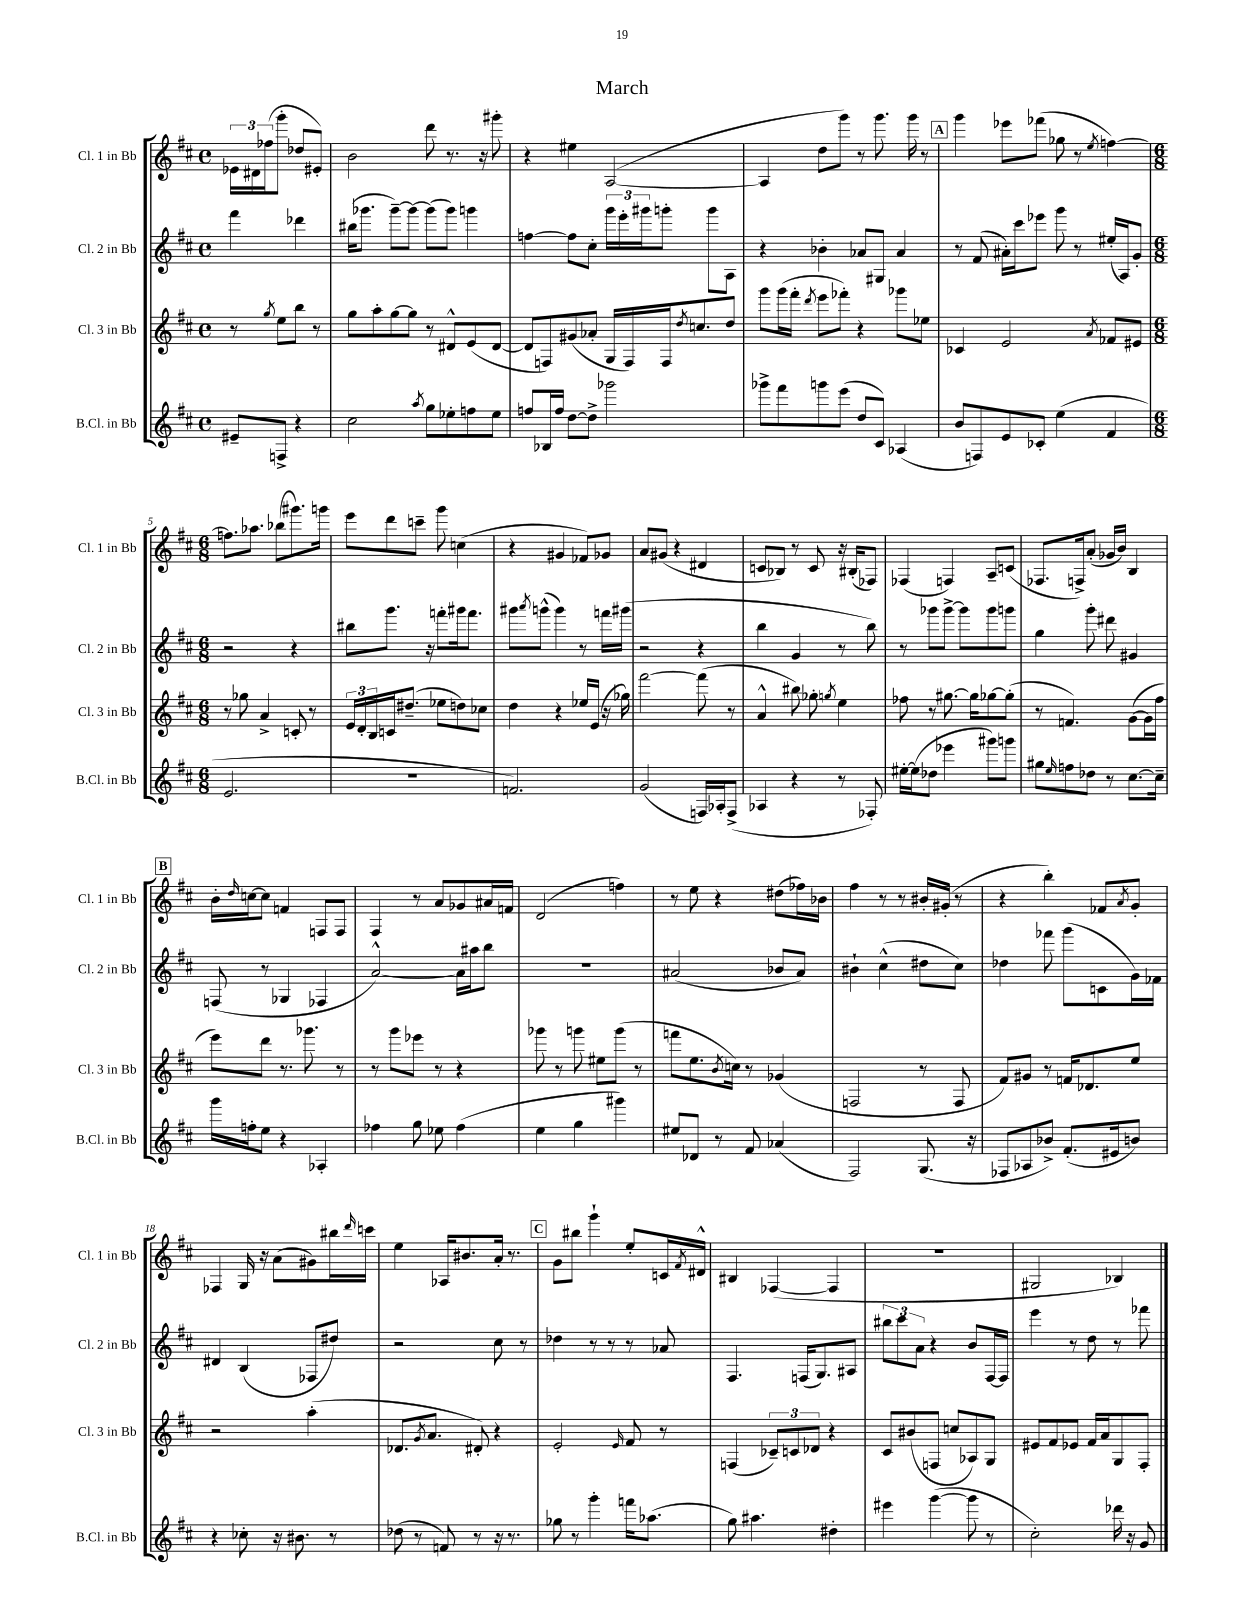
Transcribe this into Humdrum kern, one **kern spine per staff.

**kern	**kern	**kern	**kern
*staff4	*staff3	*staff2	*staff1
*clefG2	*clefG2	*clefG2	*clefG2
*k[f#c#]	*k[f#c#]	*k[f#c#]	*k[f#c#]
*M4/4	*M4/4	*M4/4	*M4/4
*met(c)	*met(c)	*met(c)	*met(c)
8e#~	8r	4fff#	24e-
.	.	.	24d#
.	.	.	(24ff-
.	8qgg	.	.
8F^	8ee	.	8ggg'
4r	8bb	4ddd-	8dd-
.	8r	.	8e#')
=	=	=	=
2cc#	8gg	(16bb#	2b
.	.	8.ggg-	.
.	8aa'	.	.
.	[8gg	[8ggg-~)	.
.	8gg]	8ggg-_	.
8qaa	.	.	.
8gg	8r	(8ggg-]	8ddd
8ee-'	8d#^^	8ggg-)	8.r
8ff	(8e	4ggg	.
.	.	.	16r
8ee-	[8d#	.	8ggg#'
=	=	=	=
8ff	8d#]	[4ff	4r
16B-	8F)	.	.
16ff	.	.	.
[8dd	(8g#	8ff]	4ee#
8dd^]	8a-'	8cc#'	.
2ggg-	16G	24ggg	([2A
.	.	24eee'	.
.	16F)	.	.
.	.	24ggg#	.
.	16F	8ggg'	.
.	8qdd	.	.
.	8.cc	.	.
.	.	8ggg	.
.	8dd	8A	.
=	=	=	=
8ggg-^	8ggg	4r	4A]
8fff#	(16ggg	.	.
.	16fff#'	.	.
.	8qddd	.	.
8ggg	8eee	4b-'	8dd
(8eee	8fff-')	.	8ggg)
8dd	4r	8a-	8r
8c#)	.	8G#	8.ggg
(4A-	8ggg-	4a-	.
.	.	.	16ggg
.	8ee-	.	8r
=	=	=	=
8b	4c-	8r	4ggg
8F)	.	(8f#	.
8e	2e	16a#')	8eee-
.	.	16ccc#	.
8c-'	.	8eee-	(8fff-
(4ee	.	8ggg	8gg-
.	.	8r	8r
.	8qa	.	8qee
4f#	8f-	(16ee#'	[4ff)
.	.	16A)	.
.	8e#	8g'	.
=	=	=	=
*M6/8	*M6/8	*M6/8	*M6/8
2.e	8r	2r	8.ff]
.	8gg-	.	.
.	.	.	8.aa-
.	4a^	.	.
.	.	.	(8bb-
.	8c'	4r	8.ggg#)
.	8r	.	.
.	.	.	16ggg
=	=	=	=
2.r	24e	8bb#	8eee
.	24d'	.	.
.	24B	.	.
.	16c	8.ggg	8ddd
.	(8.dd#~	.	.
.	.	.	8ccc~
.	.	16r	.
.	8ee-	8fff'	8ggg
.	8dd)	16ggg#	(4cc
.	.	8.fff	.
.	8cc-	.	.
=	=	=	=
2.f)	4dd	8ggg#	4r
.	.	8qaaa	.
.	.	(8ggg^^	.
.	4r	4ggg)	4g#
.	16ee-	8r	8f-)
.	(16e	.	.
.	16r	16fff	8g-
.	16gg-)	(16ggg#	.
=	=	=	=
(2g	[2fff#	2r	8a
.	.	.	(8g#
.	.	.	4r
16F)	(8fff#]	4r	4d#
16A-'	.	.	.
(8F^	8r	.	.
=	=	=	=
4A-	4a^^	4bb	8c
.	.	.	8B-)
4r	8bb#)	4g	8r
.	8gg-'	.	8c
.	8qgg	.	.
8r	4ee	8r	16r
.	.	.	(16B#'
8F-')	.	8bb)	8F-)
=	=	=	=
[16ee#'	8ff-	8r	(4F-
(16ee#]	.	.	.
8dd-	8r	8ggg-	.
4eee-	[8.gg#	[8ggg-^	4F)
.	.	8ggg-]	.
.	16gg#]	.	.
8ggg#)	[8gg-	8ggg-	8A~
8ggg	(8gg-']	8ggg	(8c
=	=	=	=
8gg#	8r	4gg	8.F-
16qqee	.	.	.
8ff	4.f)	.	.
.	.	.	16F^)
8dd-	.	8ggg'	(8a'
8r	.	8ddd#	16g-
.	.	.	16b)
[8.cc#	([8g	4g#	4B
.	16g]	.	.
16cc#~]	16ff#	.	.
=	=	=	=
16ggg	8eee)	(8F	16b'
.	.	.	16qqdd
16ff'	.	.	[16cc
8ee	8ddd	8r	8cc]
4r	8.r	4G-	4f
.	8.ggg-	.	.
4A-'	.	4F-	8F
.	8r	.	8F
=	=	=	=
4ff-	8r	[2a^^)	4F#
.	8ggg	.	.
8gg	8eee-	.	8r
8ee-	8r	.	8a
(4ff-	4r	16a]	8g-
.	.	16aa#	.
.	.	8bb	16a#
.	.	.	16f
=	=	=	=
4ee	8ggg-	2.r	(2d
.	8r	.	.
4gg	8ggg	.	.
.	8ee#	.	.
4ggg#)	(8ggg	.	4ff)
.	8r	.	.
=	=	=	=
8ee#	8fff	(2a#	8r
8d-	8.ee	.	8ee
8r	.	.	4r
.	8qb	.	.
.	16cc)	.	.
8f#	8r	.	.
(4a-	(4g-	8b-	(8dd#
.	.	8a#)	16ff-)
.	.	.	16b-
=	=	=	=
2F#)	2F	4b#`	4ff#
.	.	(4cc#^^	8r
.	.	.	8r
(8.G	8r	8dd#	16b#'
.	.	.	(16g#'
.	8F	8cc#)	8r
16r	.	.	.
=	=	=	=
8F-	8f#)	4dd-	4r
8A-	8g#	.	.
8b-^)	8r	8fff-	4bb')
(8.f#'	16f	(8ggg	.
.	8.d-	.	.
.	.	8c	8f-
16e#	.	.	.
.	.	.	8qa
8b)	8ee	16g)	8g'
.	.	16f-	.
=	=	=	=
4r	2r	4d#	4F-
8cc-'	.	(4B	16G
.	.	.	16r
16r	.	.	(8a
8.b#	.	.	.
.	(4aa'	8F-	8g#)
8r	.	8dd#)	16bb#
.	.	.	16qqddd
.	.	.	16ccc
=	=	=	=
(8dd-	8.d-	2r	4ee
8r	.	.	.
.	8qg	.	.
.	8.a	.	.
8f)	.	.	16A-
.	.	.	8.b#
8r	8d#')	.	.
16r	4r	8cc#	16a'
8.r	.	.	8.r
.	.	8r	.
=	=	=	=
8gg-	2e'	4dd-	8g
8r	.	.	8bb#
4ggg'	.	8r	4ggg`
.	.	8r	.
.	16qqe	.	.
16fff	8f#	8r	8ee'
(8.aa-	.	.	.
.	8r	8a-	16c
.	.	.	8qf#
.	.	.	16d#^^
=	=	=	=
8gg)	(4F	4.F#	4B#
4.aa#	.	.	.
.	12c-~)	.	([4F-
.	12c	.	.
.	.	(16F	.
.	12d-	.	.
.	.	8.G)	.
4dd#'	4r	.	4F-]
.	.	8A#	.
=	=	=	=
4eee#	8c#	12bb#	2.r
.	.	12ccc#	.
.	(8b#	.	.
.	.	12a	.
([4ggg	8F	4r	.
.	8cc	.	.
8ggg]	8A-)	8b	.
8r	8G	[16F#	.
.	.	16F#]	.
=	=	=	=
2cc#')	8e#	4eee	2G#
.	8f#	.	.
.	8e-	8r	.
.	16f#	8dd	.
.	16a	.	.
16ddd-	8G	8r	4B-)
16r	.	.	.
8g	8F#'	8fff-	.
==	==	==	==
*-	*-	*-	*-
